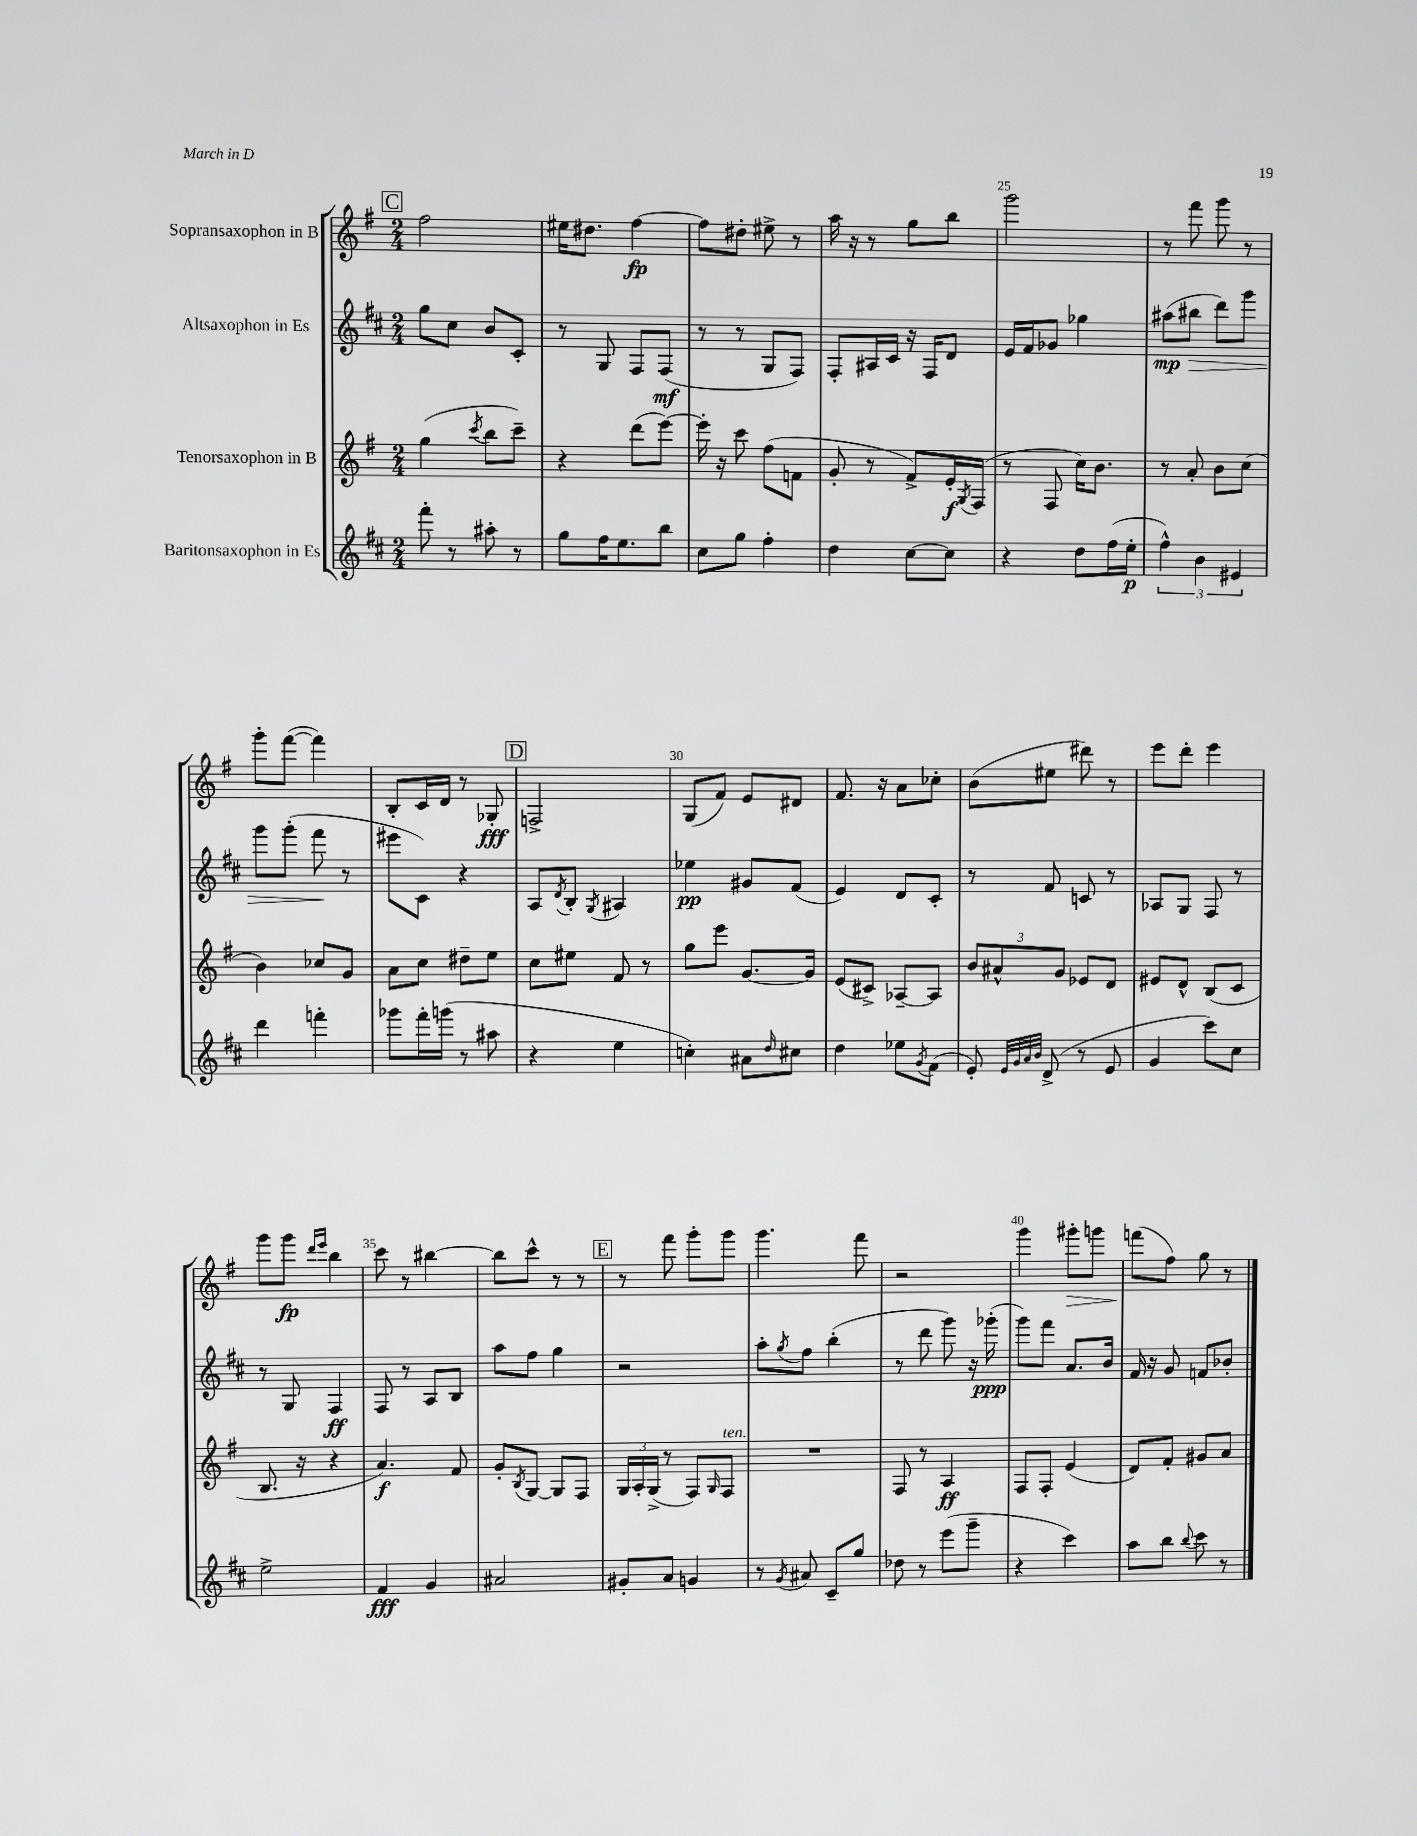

**kern	**dynam	**kern	**dynam	**kern	**dynam	**kern	**dynam
*part4	*part4	*part3	*part3	*part2	*part2	*part1	*part1
*staff4	*staff4	*staff3	*staff3	*staff2	*staff2	*staff1	*staff1
*I"Baritonsaxophon in Es	*	*I"Tenorsaxophon in B	*	*I"Altsaxophon in Es	*	*I"Sopransaxophon in B	*
*clefG2	*	*clefG2	*	*clefG2	*	*clefG2	*
*k[f#c#]	*	*k[f#]	*	*k[f#c#]	*	*k[f#]	*
*M2/4	*	*M2/4	*	*M2/4	*	*M2/4	*
!!LO:REH:place=s1:t=C
=21	=21	=21	=21	=21	=21	=21	=21
8fff#'\	.	(4gg\	.	8gg\L	.	2ff#\	.
8r	.	.	.	8cc#\J	.	.	.
.	.	8qccc/	.	.	.	.	.
8aa#X'\	.	8bb\L	.	8b/L	.	.	.
8r	.	8ccc~\J)	.	8c#'/J	.	.	.
=22	=22	=22	=22	=22	=22	=22	=22
8gg\L	.	4r	.	8r	.	16ee#X\KL	.
.	.	.	.	.	.	8.dd#X\J	.
16ff#\K	.	.	.	8G/	.	.	.
8.ee\	.	.	.	.	.	.	.
.	.	(8ddd\L	.	8F#/L	.	[4ff#\	fp
8bb\J	.	[8eee\J)	.	(8F#/J	mf	.	.
=23	=23	=23	=23	=23	=23	=23	=23
8cc#\L	.	16eee'\]	.	8r	.	8ff#\L]	.
.	.	16r	.	.	.	.	.
8gg\J	.	8ccc\	.	8r	.	8dd#X'\J	.
4ff#'\	.	(8ff#\L	.	8G/L	.	8ee#X^\	.
.	.	8fn\J	.	8F#/J)	.	8r	.
=24	=24	=24	=24	=24	=24	=24	=24
4dd\	.	8g'/	.	8F#'/L	.	16aa\	.
.	.	.	.	.	.	16r	.
.	.	8r	.	16A#X/L	.	8r	.
.	.	.	.	16c#/JJ	.	.	.
[8cc#\L	.	8f#^/L)	.	16r	.	8gg\L	.
.	.	.	.	16F#/KL	.	.	.
8cc#\J]	.	16e'/L	f	8d/J	.	8bb\J	.
.	.	8qG/	.	.	.	.	.
.	.	(16F#/JJ	.	.	.	.	.
=25	=25	=25	=25	=25	=25	=25	=25
4r	.	8r	.	16e/LL	.	2ggg\	.
.	.	.	.	16f#/J	.	.	.
.	.	8F#/	.	8g-X/J	.	.	.
8dd\L	.	16cc\KL)	.	4gg-X\	.	.	.
.	.	8.b\J	.	.	.	.	.
(16ff#\L	.	.	.	.	.	.	.
16ee'\JJ	p	.	.	.	.	.	.
=26	=26	=26	=26	=26	=26	=26	=26
6ff#^^\)	.	8r	.	(8aa#X\L	mp	8r	.
!	!	!	!	!	!LO:HP:b	!	!
.	.	8a'/	.	8bb#X\J	>	8fff#\	.
6b\	.	.	.	.	.	.	.
.	.	8b\L	.	8ddd\L)	.	8ggg\	.
6e#X/	.	.	.	.	.	.	.
.	.	(8cc\J	.	8ggg\J	.	8r	.
!!LO:LB:g=z
=27	=27	=27	=27	=27	=27	=27	=27
4ddd\	.	4b\)	.	8ggg\L	.	8ggg'\L	.
.	.	.	.	(8ggg'\J	.	([8fff#\J	.
4fffn'\	.	8cc-X/L	.	8fff#\	.	4fff#\])	.
.	.	8g/J	.	8r	]	.	.
=28	=28	=28	=28	=28	=28	=28	=28
8ggg-X\L	.	8a\L	.	8eee#X\L	.	8B'/L	.
16fff#'\L	.	8cc\J	.	8c#\J)	.	16c/L	.
(16gggn\JJ	.	.	.	.	.	16d/JJ	.
8r	.	8dd#X~\L	.	4r	.	8r	.
8aa#X\	.	8ee\J	.	.	.	8G-X'/	fff
!!LO:REH:place=s1:t=D
=29	=29	=29	=29	=29	=29	=29	=29
4r	.	8cc\L	.	8A/L	.	2Fn^/	.
.	.	.	.	8qd/	.	.	.
.	.	8ee#X\J	.	8B'/J	.	.	.
.	.	.	.	8qG/	.	.	.
4ee\	.	8f#/	.	4A#X/	.	.	.
.	.	8r	.	.	.	.	.
=30	=30	=30	=30	=30	=30	=30	=30
4ccn'\)	.	8gg\L	.	4ee-X\	pp	(8G/L	.
.	.	8eee\J	.	.	.	8f#/J)	.
8a#X\L	.	[8.g/L	.	8g#X/L	.	8e/L	.
16qqdd/	.	.	.	.	.	.	.
8cc#X\J	.	.	.	(8f#/J	.	8d#X/J	.
.	.	16g/Jk]	.	.	.	.	.
=31	=31	=31	=31	=31	=31	=31	=31
4dd\	.	(8e/L	.	4e/)	.	8.f#/	.
.	.	8c#X^/J)	.	.	.	.	.
.	.	.	.	.	.	16r	.
8ee-X\L	.	[8A-X~/L	.	8d/L	.	8a\L	.
8qg/	.	.	.	.	.	.	.
(8f#\J	.	8A-/J]	.	8c#'/J	.	8cc-X'\J	.
=32	=32	=32	=32	=32	=32	=32	=32
8e'/)	.	12b/L	.	8r	.	(8b\L	.
.	.	12a#X^^/	.	.	.	.	.
32qqe/LLL	.	.	.	.	.	.	.
32qqg/	.	.	.	.	.	.	.
32qqa/	.	.	.	.	.	.	.
32qqb/JJJ	.	.	.	.	.	.	.
(8d^/	.	.	.	8f#/	.	8ee#X\J	.
.	.	12g/J	.	.	.	.	.
8r	.	8e-X/L	.	8cn/	.	8ddd#X\)	.
8e/	.	8d/J	.	8r	.	8r	.
=33	=33	=33	=33	=33	=33	=33	=33
4g/	.	8e#X/L	.	8A-X/L	.	8eee\L	.
.	.	8d^^/J	.	8G/J	.	8ddd'\J	.
8ccc#\L)	.	(8B/L	.	8F#/	.	4eee\	.
8cc#\J	.	8c/J	.	8r	.	.	.
!!LO:LB:g=z
=34	=34	=34	=34	=34	=34	=34	=34
2ee^\	.	8.B/	.	8r	.	8ggg\L	.
.	.	.	.	8G/	.	8ggg\J	fp
.	.	16r	.	.	.	.	.
.	.	.	.	.	.	16qqddd/LL	.
.	.	.	.	.	.	16qqeee/JJ	.
.	.	4r	.	4F#/	ff	4bb\	.
=35	=35	=35	=35	=35	=35	=35	=35
4f#/	fff	4.a/)	f	8F#/	.	8ccc\	.
.	.	.	.	8r	.	8r	.
4g/	.	.	.	8A/L	.	[4bb#X\	.
.	.	8f#/	.	8B/J	.	.	.
=36	=36	=36	=36	=36	=36	=36	=36
2a#X/	.	8g'/L	.	8aa\L	.	8bb#\L]	.
.	.	8qB/	.	.	.	.	.
.	.	[8G/J	.	8ff#\J	.	8ccc^^\J	.
.	.	8G/L]	.	4gg\	.	8r	.
.	.	8F#/J	.	.	.	8r	.
!!LO:REH:place=s1:t=E
=37	=37	=37	=37	=37	=37	=37	=37
8g#X'/L	.	24G/LL	.	2r	.	8r	.
.	.	24A'/	.	.	.	.	.
.	.	(24G^/JJ	.	.	.	.	.
8a/J	.	8r	.	.	.	8fff#\	.
4gn/	.	8F#/L)	.	.	.	8ggg'\L	.
.	.	16qqG/	.	.	.	.	.
!	!	!LO:TX:a:i:t=ten.	!	!	!	!	!
.	.	8F#/J	.	.	.	8ggg\J	.
=38	=38	=38	=38	=38	=38	=38	=38
8r	.	2r	.	8aa'\L	.	4.ggg\	.
8qg/	.	.	.	8qgg/	.	.	.
8a#X/	.	.	.	8ff#\J	.	.	.
8c#~/L	.	.	.	(4bb'\	.	.	.
8gg/J	.	.	.	.	.	8fff#\	.
=39	=39	=39	=39	=39	=39	=39	=39
8dd-X\	.	8F#/	.	8r	.	2r	.
8r	.	8r	.	8ddd\	.	.	.
(8eee\L	.	4A/	ff	8ggg\)	.	.	.
8ggg~\J	.	.	.	16r	.	.	.
.	.	.	.	(16ggg-X'\	ppp	.	.
=40	=40	=40	=40	=40	=40	=40	=40
4r	.	8F#/L	.	8ggg\L)	.	4ggg\	.
.	.	8F#'/J	.	8fff#\J	.	.	.
!	!	!	!	!	!	!	!LO:HP:b
4ccc#\)	.	(4e/	.	8.a/L	.	8ggg#X'\L	>
.	.	.	.	.	.	8gggn\J	.
.	.	.	.	16b/Jk	.	.	.
=41	=41	=41	=41	=41	=41	=41	=41
8aa\L	.	8d/L)	.	16f#/	.	(8fffn\L	.
.	.	.	.	16r	.	.	.
8bb\J	.	8f#'/J	.	8g/	.	8ff#\J)	]
8qqbb/	.	.	.	.	.	.	.
8ccc#\	.	8g#X/L	.	8fn/L	.	8gg\	.
8r	.	8a/J	.	8b-X'/J	.	8r	.
==	==	==	==	==	==	==	==
*-	*-	*-	*-	*-	*-	*-	*-
